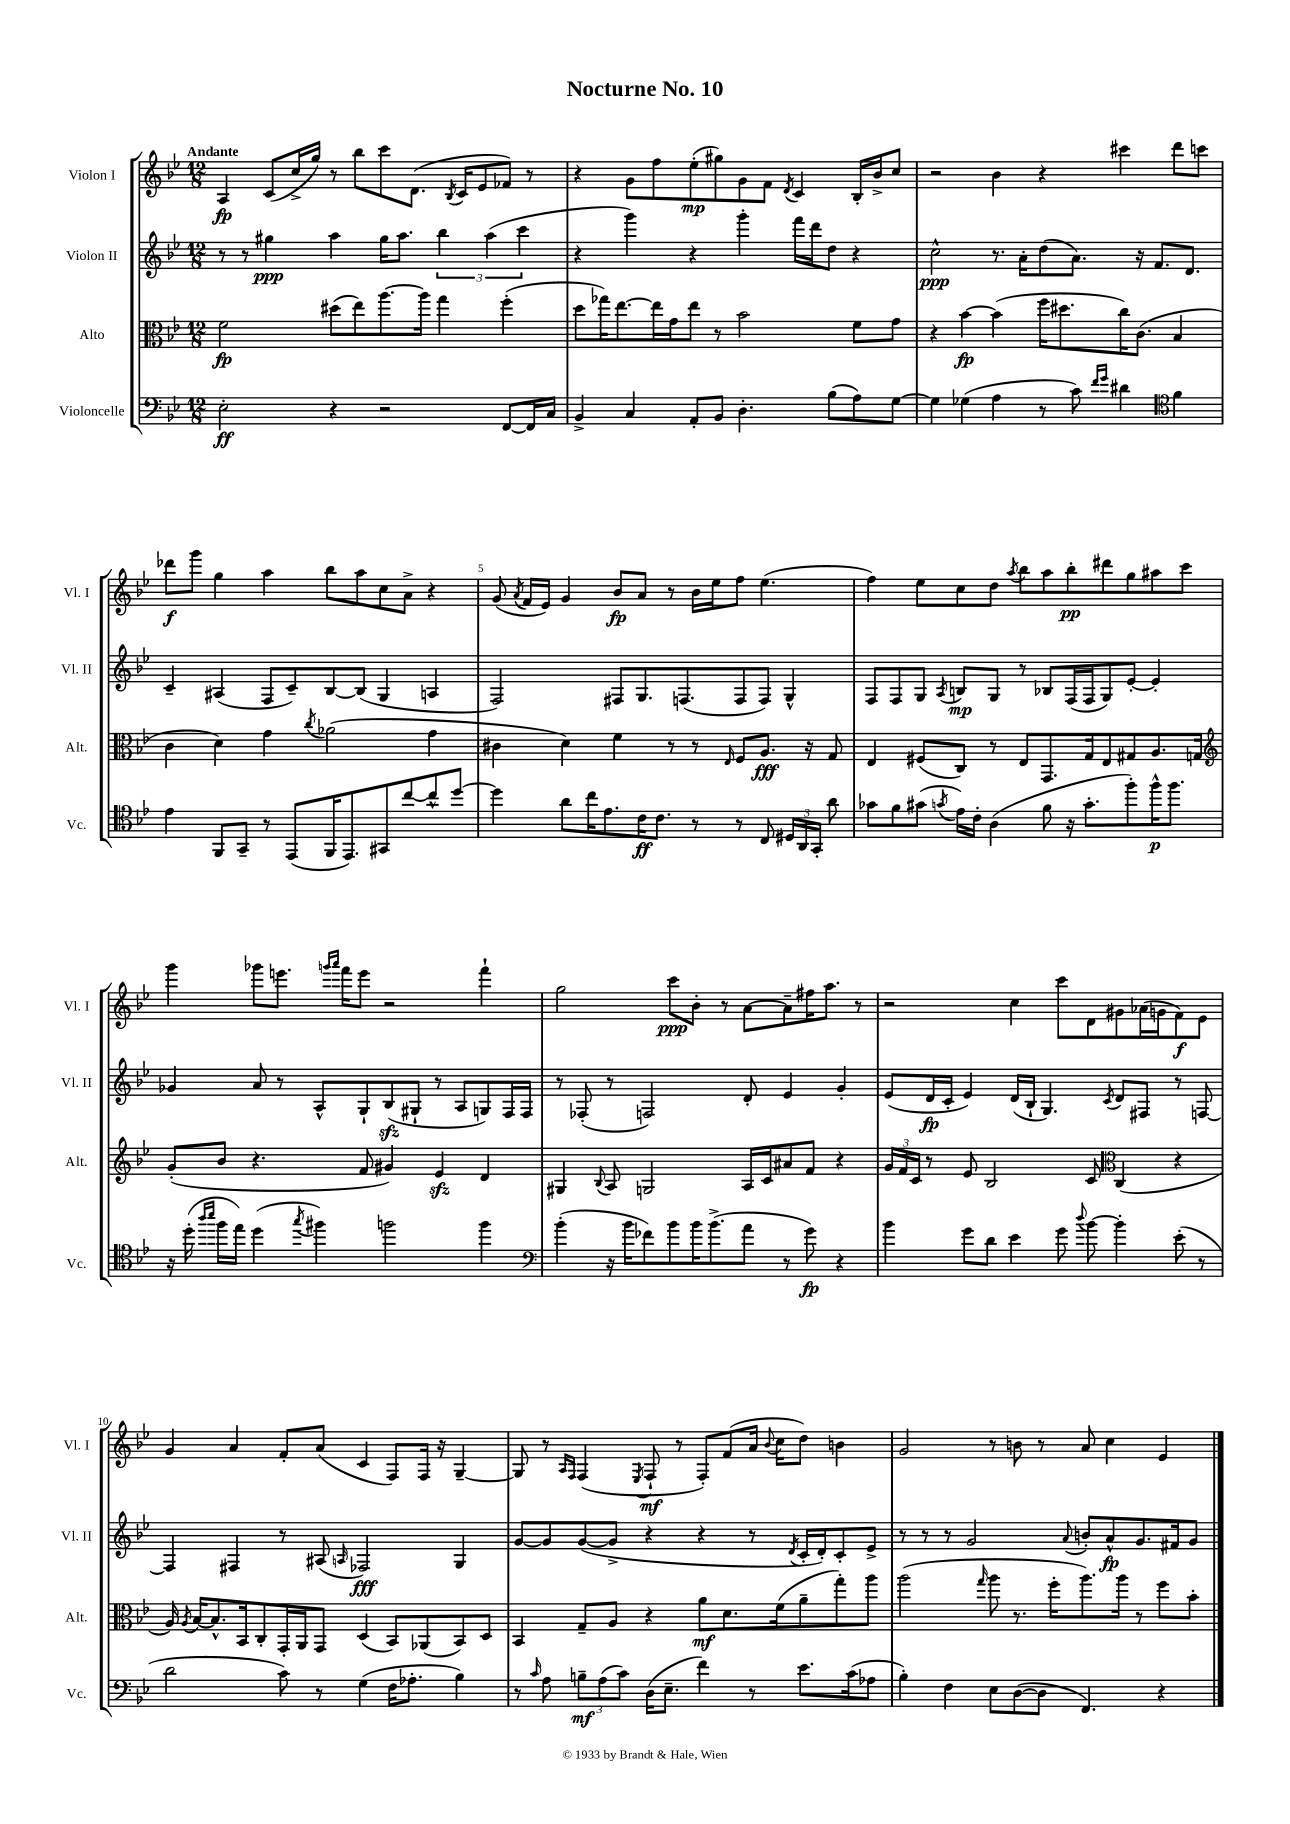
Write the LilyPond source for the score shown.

\header { title = "Nocturne No. 10" }
<<
\new StaffGroup <<
\new Staff = "s0" \with { instrumentName = "Violon I" shortInstrumentName = "Vl. I" } {
    \clef treble \key bes \major \numericTimeSignature \time 12/8 \tempo "Andante"
    \autoBeamOff a4\fp c'8[( c''16-> g''16]) r8 bes''8[ c'''8 d'8.]( \acciaccatura { bes8 } c'16[ ees'8 fes'8]) r8 |
    r4 g'8[ f''8 ees''8-.\mp( gis''8) g'8 f'8] \acciaccatura { d'8 } c'4 bes16[-. bes'16-> c''8] |
    r2 bes'4 r4 cis'''4 d'''8[ c'''8] |
    des'''8[\f g'''8] g''4 a''4 bes''8[ a''8 c''8 a'8]-> r4 |
    g'8( \acciaccatura { a'8 } f'16[ ees'16]) g'4 bes'8[\fp a'8] r8 bes'16[ ees''16 f''8] ees''4.( |
    f''4) ees''8[ c''8 d''8] \acciaccatura { a''8 } bes''8[ a''8 bes''8-.\pp dis'''8 g''8 ais''8 c'''8] |
    g'''4 ges'''8[ e'''8.] \grace { g'''16[ a'''16] } f'''16[ e'''8] r2 f'''4-! |
    g''2 c'''8[\ppp bes'8]-. r8 a'8[~ a'8-- fis''16 a''8.] r8 |
    r2 c''4 c'''8[ d'8 gis'8 aes'16( g'16 f'8\f) ees'8] |
    g'4 a'4 f'8[-. a'8]( c'4 f8[) f16] r16 g4~-- |
    g8 r8 \grace { a16[ f16] } f4( \acciaccatura { ees8 } f8-!\mf r8 f8[-.) f'8( a'16] \appoggiatura { bes'8 } c''16[ d''8]) b'4 |
    g'2 r8 b'8 r8 a'8 c''4 ees'4 \bar "|." |
}
\new Staff = "s1" \with { instrumentName = "Violon II" shortInstrumentName = "Vl. II" } {
    \clef treble \key bes \major \numericTimeSignature \time 12/8
    \autoBeamOff r8 r8 gis''4\ppp a''4 gis''16[ a''8.] \tuplet 3/2 { bes''4 a''4( c'''4 } |
    r4 g'''4) r4 g'''4-. f'''16[ d'''16 d''8] r4 |
    c''2-^\ppp r8. a'16[-. d''8( a'8.]) r16 f'8.[ d'8.] |
    c'4-- ais4( f8[ c'8--) bes8~ bes8]( g4 a4 |
    f2) fis8[ g8. f8.( f8 f8]) g4-^ |
    f8[ f8 g8] \acciaccatura { a8 } b8[\mp g8] r8 bes8[ f16( f16 g8) ees'8]~-. ees'4-. |
    ges'4 a'8 r8 a8[-^ g8-! bes8\sfz( gis8]-! r8 a8[ g8) f16 f16] |
    r8 fes8-.( r8 f2) d'8-. ees'4 g'4-. |
    ees'8[( d'16\fp c'16]-. ees'4) d'16[( bes16]-! g4.) \acciaccatura { c'8 } d'8[ fis8] r8 f8~ |
    f4 fis4 r8 ais8( \grace { a16 } fes2\fff) g4 |
    g'8[~ g'8 g'8~( g'8]-> r4 r4 r8 \acciaccatura { d'8 } c'16[-. d'16-.) c'8-. ees'8]-> |
    r8 r8 r8 g'2 \appoggiatura { a'8 } b'8[-. a'8-^\fp g'8. fis'16 g'8] \bar "|." |
}
\new Staff = "s2" \with { instrumentName = "Alto" shortInstrumentName = "Alt." } {
    \clef alto \key bes \major \numericTimeSignature \time 12/8
    \autoBeamOff f'2\fp dis''8[( ees''8) a''8.~ a''16] g''4 f''4-.( |
    d''8[ ges''16) ees''8.~ ees''16 g'16 ees''8] r8 bes'2 f'8[ g'8] |
    r4 bes'4~\fp bes'4( f''16[ dis''8. c''16) c'8.]( bes4 |
    c'4 d'4) g'4 \acciaccatura { c''8 } aes'2( g'4 |
    cis'4 d'4) f'4 r8 r8 \grace { ees16 } f8[ a8.]\fff r16 g8 |
    ees4 fis8[( c8]) r8 ees8[ g,8. g16 ees8 gis8 a8. g16] |
    \clef treble g'8[-.( bes'8] r4. f'8 gis'4) ees'4\sfz d'4 |
    gis4 \appoggiatura { bes8 } a8 g2 a16[ c'16 ais'8 f'8] r4 |
    \tuplet 3/2 { g'16[ f'16 c'16] } r8 ees'8 bes2 c'8 \clef alto c4( r4 |
    a16) \acciaccatura { a8 } bes16[~ bes8.-^ bes,16 c8-. g,16-. a,16 g,8] d4( bes,8[) aes,8( bes,8) d8] |
    bes,4 g8[-- a8] r4 a'8[\mf d'8. f'16( a'8-- g''8-.) a''8] |
    a''2( \grace { g''16 } a''8 r8. f''16[-. a''8.) a''16] r8 f''8[ bes'8]-. \bar "|." |
}
\new Staff = "s3" \with { instrumentName = "Violoncelle" shortInstrumentName = "Vc." } {
    \clef bass \key bes \major \numericTimeSignature \time 12/8
    \autoBeamOff ees2-.\ff r4 r2 f,8[~ f,16 c16] |
    bes,4-> c4 a,8[-. bes,8] d4.-. bes8[( a8) g8]~ |
    g4 ges4( a4 r8 c'8) \grace { f'16[ g'16] } dis'4 \clef tenor f'4 |
    ees'4 f,8[ g,8]-- r8 ees,8[( f,16 ees,8.) gis,8 c''8~ c''8-^ d''8]~ |
    d''4 a'8[ c''16 ees'8. c'16\ff c'8.] r8 r8 c8 \tuplet 3/2 { dis16[ a,16 g,16]-. } a'8 |
    ges'8[ f'8 gis'8]( \acciaccatura { g'8 } ees'16[) c'16]-. a4( f'8 r16 g'8.[-. f''8-.) f''16-^\p f''8.] |
    r16 d''16-.( \grace { a''16[ bes''16] } f''16[ ees''16]) d''4( \acciaccatura { g''8 } fis''4) f''2 f''4 |
    \clef bass bes'4-.( r16 bes'16[ fes'8) bes'8 bes'16 bes'8.->( a'8] r8 g'8\fp) r4 |
    bes'4 g'8[ d'8] ees'4 g'8 \appoggiatura { d''8 } bes'8~ bes'4-. ees'8-.( r8 |
    d'2 c'8) r8 g4( f16[ aes8.]-. bes4) |
    r8 \grace { c'16 } a8 \tuplet 3/2 { b8[--\mf a8( c'8]) } d16[( ees8.]-- f'4) r8 ees'8.[ c'16( aes8] |
    bes4-.) f4 ees8[ d8~( d8] f,4.) r4 \bar "|." |
}
>>
>>
\layout { \context { \Score \override BarNumber.break-visibility = ##(#f #t #t) barNumberVisibility = #(every-nth-bar-number-visible 5) } }
